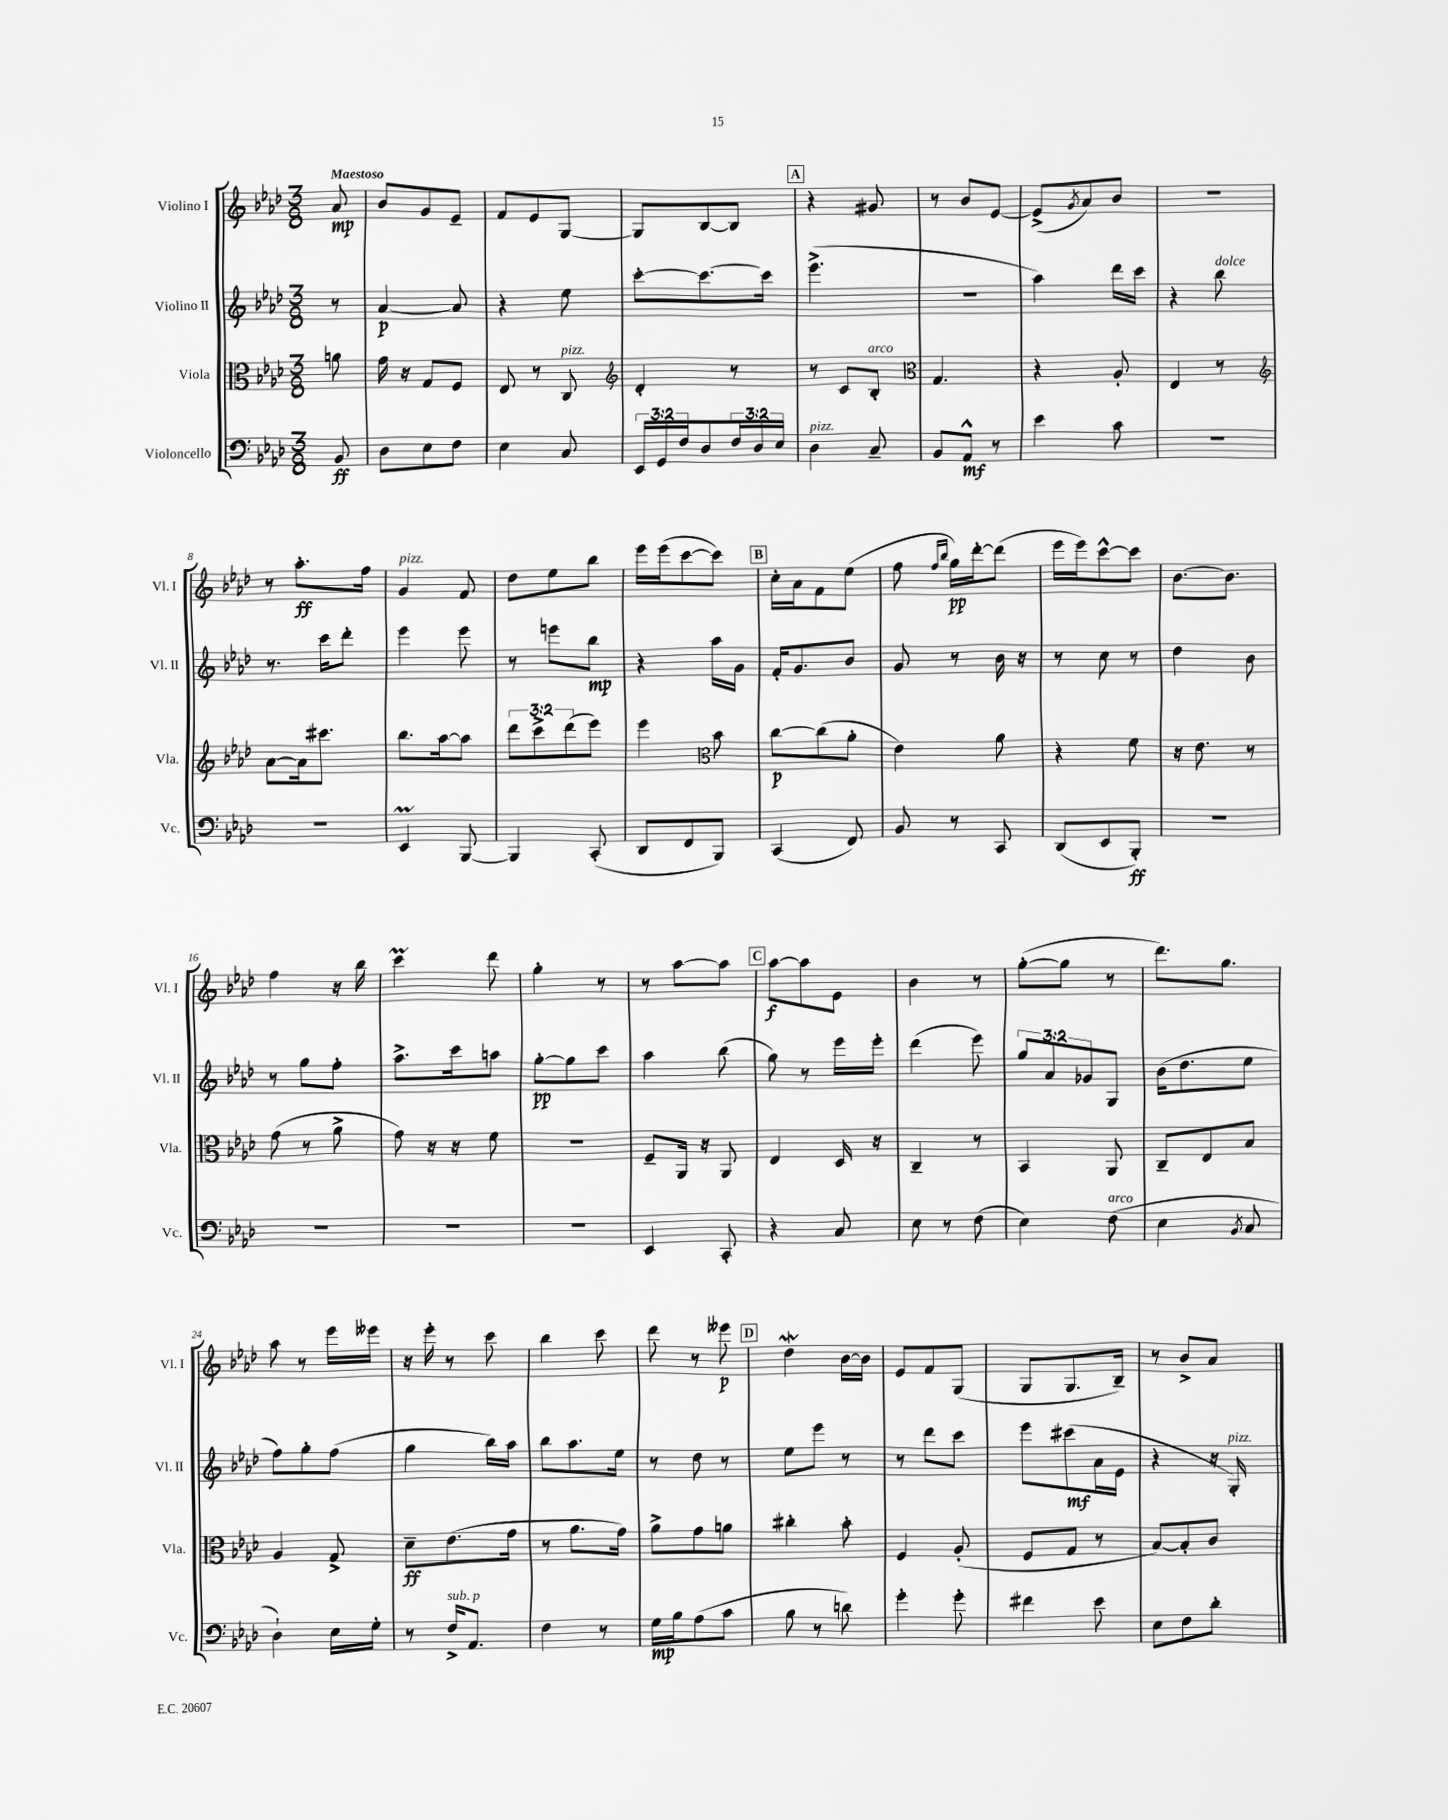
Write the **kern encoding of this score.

**kern	**dynam	**kern	**dynam	**kern	**dynam	**kern	**dynam
*part4	*part4	*part3	*part3	*part2	*part2	*part1	*part1
*staff4	*staff4	*staff3	*staff3	*staff2	*staff2	*staff1	*staff1
*I"Violoncello	*	*I"Viola	*	*I"Violino II	*	*I"Violino I	*
*I'Vc.	*	*I'Vla.	*	*I'Vl. II	*	*I'Vl. I	*
*clefF4	*	*clefC3	*	*clefG2	*	*clefG2	*
*k[b-e-a-d-]	*	*k[b-e-a-d-]	*	*k[b-e-a-d-]	*	*k[b-e-a-d-]	*
*M3/8	*	*M3/8	*	*M3/8	*	*M3/8	*
=	=	=	=	=	=	=	=
!	!	!	!	!	!	!LO:TX:a:B:t=Maestoso	!
8BB-/	ff	8an\	.	8r	.	8a-/	mp
=1	=1	=1	=1	=1	=1	=1	=1
8D-\L	.	16g\	.	[4a-/	p	8b-/L	.
.	.	16r	.	.	.	.	.
8E-\	.	8G/L	.	.	.	8g/	.
8F\J	.	8F/J	.	8a-/]	.	8e-~/J	.
=2	=2	=2	=2	=2	=2	=2	=2
4E-\	.	8E-/	.	4r	.	8f/L	.
.	.	8r	.	.	.	8e-/	.
!	!	!LO:TX:a:i:t=pizz.	!	!	!	!	!
8C/	.	8C/	.	8ee-\	.	[8G/J	.
=3	=3	=3	=3	=3	=3	=3	=3
*	*	*clefG2	*	*	*	*	*
24EE-/LL	.	4d-'/	.	[8ccc'\L	.	8G/L]	.
24GG/	.	.	.	.	.	.	.
24F/J	.	.	.	.	.	.	.
8D-/	.	.	.	8.ccc\_	.	[8B-/	.
24F/L	.	8r	.	.	.	8B-/J]	.
24D-/	.	.	.	.	.	.	.
.	.	.	.	16ccc\Jk]	.	.	.
24E-/JJ	.	.	.	.	.	.	.
!!LO:REH:place=s1:t=A
=4	=4	=4	=4	=4	=4	=4	=4
!LO:TX:a:i:t=pizz.	!	!	!	!	!	!	!
4D-\	.	8r	.	(4.eee-^\	.	4r	.
.	.	8c/L	.	.	.	.	.
!	!	!LO:TX:a:i:t=arco	!	!	!	!	!
8C~/	.	8B-'/J	.	.	.	8g#X/	.
=5	=5	=5	=5	=5	=5	=5	=5
*	*	*clefC3	*	*	*	*	*
8BB-/L	.	4.G/	.	4.r	.	8r	.
8AA-^^/J	mf	.	.	.	.	8b-/L	.
8r	.	.	.	.	.	[8e-/J	.
=6	=6	=6	=6	=6	=6	=6	=6
4e-\	.	4r	.	4aa-\)	.	(8e-^/L]	.
.	.	.	.	.	.	8qg/	.
.	.	.	.	.	.	8a-/)	.
8c\	.	8A-'/	.	16ddd-\LL	.	8b-/J	.
.	.	.	.	16ccc\JJ	.	.	.
=7	=7	=7	=7	=7	=7	=7	=7
4.r	.	4E-/	.	4r	.	4.r	.
!	!	!	!	!LO:TX:a:i:t=dolce	!	!	!
.	.	8r	.	8bb-\	.	.	.
!!LO:LB:g=z
=8	=8	=8	=8	=8	=8	=8	=8
*	*	*clefG2	*	*	*	*	*
4.r	.	[8a-\L	.	8.r	.	8r	.
.	.	16a-\k]	.	.	.	8.aa-'\L	ff
.	.	8.ccc#X\J	.	16ccc\KL	.	.	.
.	.	.	.	8ddd-'\J	.	.	.
.	.	.	.	.	.	16ff\Jk	.
=9	=9	=9	=9	=9	=9	=9	=9
!	!	!	!	!	!	!LO:TX:a:i:t=pizz.	!
4EE-M/	.	8.bb-\L	.	4eee-\	.	4g/	.
.	.	[16aa-\k	.	.	.	.	.
[8BBB-/	.	8aa-\J]	.	8eee-\	.	8f/	.
=10	=10	=10	=10	=10	=10	=10	=10
4BBB-/]	.	12ddd-\L	.	8r	.	8dd-\L	.
.	.	12ccc^\	.	.	.	.	.
.	.	.	.	8eeen\L	.	8ee-\	.
.	.	(12ddd-\	.	.	.	.	.
(8CC'/	.	8eee-\J)	.	8bb-\J	mp	8bb-\J	.
=11	=11	=11	=11	=11	=11	=11	=11
8DD-/L	.	4eee-\	.	4r	.	16eee-\LL	.
.	.	.	.	.	.	(16eee-\J	.
8FF/	.	.	.	.	.	[8ccc\	.
*	*	*clefC3	*	*	*	*	*
8BBB-/J)	.	8b-\	.	16aa-\LL	.	8ccc\J])	.
.	.	.	.	16g\JJ	.	.	.
!!LO:REH:place=s1:t=B
=12	=12	=12	=12	=12	=12	=12	=12
(4CC/	.	[8cc\L	p	16f'/KL	.	16cc'\LL	.
.	.	.	.	8.g/	.	16a-\J	.
.	.	(8cc\]	.	.	.	8f\	.
8FF/)	.	8a-'\J	.	8b-/J	.	(8ee-\J	.
=13	=13	=13	=13	=13	=13	=13	=13
8BB-/	.	4e-\)	.	8g/	.	8ff\	.
.	.	.	.	.	.	16qqff/LL	.
.	.	.	.	.	.	16qqbb-/JJ	.
8r	.	.	.	8r	.	16gg\LL)	pp
.	.	.	.	.	.	[16ddd-'\J	.
8CC/	.	8a-\	.	16b-\	.	(8ddd-\J]	.
.	.	.	.	16r	.	.	.
=14	=14	=14	=14	=14	=14	=14	=14
(8DD-/L	.	4r	.	8r	.	16eee-\LL	.
.	.	.	.	.	.	16eee-\J)	.
8EE-/	.	.	.	8cc\	.	[8ccc^^\	.
8BBB-'/J)	ff	8f\	.	8r	.	8ccc\J]	.
=15	=15	=15	=15	=15	=15	=15	=15
4.r	.	16r	.	4dd-\	.	[8.b-\L	.
.	.	8.e-\	.	.	.	.	.
.	.	.	.	.	.	8.b-\J]	.
.	.	8r	.	8b-\	.	.	.
!!LO:LB:g=z
=16	=16	=16	=16	=16	=16	=16	=16
4.r	.	(8g\	.	8r	.	4ff\	.
.	.	8r	.	8gg\L	.	.	.
.	.	8a-^\	.	8ff'\J	.	16r	.
.	.	.	.	.	.	16bb-\	.
=17	=17	=17	=17	=17	=17	=17	=17
4.r	.	8g\)	.	8.aa-^\L	.	4cccm\	.
.	.	16r	.	.	.	.	.
.	.	16r	.	16ccc\k	.	.	.
.	.	8f\	.	8aan\J	.	8ddd-\	.
=18	=18	=18	=18	=18	=18	=18	=18
4.r	.	4.r	.	[8gg'\L	pp	4gg'\	.
.	.	.	.	8gg\]	.	.	.
.	.	.	.	8ccc\J	.	8r	.
=19	=19	=19	=19	=19	=19	=19	=19
4EE-/	.	8F~/L	.	4aa-\	.	8r	.
.	.	16AA-/Jk	.	.	.	[8aa-\L	.
.	.	16r	.	.	.	.	.
8CC'/	.	8AA-/	.	(8bb-\	.	8aa-\J]	.
!!LO:REH:place=s1:t=C
=20	=20	=20	=20	=20	=20	=20	=20
4r	.	4E-/	.	8gg\)	.	[8aa-\L	f
.	.	.	.	8r	.	8aa-\]	.
8C/	.	16D-/	.	16eee-\LL	.	8e-\J	.
.	.	16r	.	16eee-'\JJ	.	.	.
=21	=21	=21	=21	=21	=21	=21	=21
8E-\	.	4C~/	.	(4ddd-\	.	4b-\	.
8r	.	.	.	.	.	.	.
(8F\	.	8r	.	8eee-\)	.	8r	.
=22	=22	=22	=22	=22	=22	=22	=22
4E-\)	.	4BB-/	.	12gg/L	.	([8gg'\L	.
.	.	.	.	12a-/	.	.	.
.	.	.	.	.	.	8gg\J]	.
.	.	.	.	12g-X/	.	.	.
!LO:TX:a:i:t=arco	!	!	!	!	!	!	!
(8F\	.	8AA-/	.	8G/J	.	8r	.
=23	=23	=23	=23	=23	=23	=23	=23
4E-\	.	8C~/L	.	(16b-\KL	.	8.ddd-\L)	.
.	.	.	.	8.dd-\	.	.	.
.	.	8E-/	.	.	.	.	.
.	.	.	.	.	.	8.gg\J	.
8qBB-/	.	.	.	.	.	.	.
8C/	.	8B-/J	.	8ee-\J	.	.	.
!!LO:LB:g=z
=24	=24	=24	=24	=24	=24	=24	=24
4D-`\)	.	4A-/	.	8ff\L)	.	8aa-\	.
.	.	.	.	8gg'\	.	8r	.
16E-\LL	.	8G^/	.	(8ff\J	.	16eee-\LL	.
16G'\JJ	.	.	.	.	.	16eee--X\JJ	.
=25	=25	=25	=25	=25	=25	=25	=25
8r	.	8d-~\L	ff	4gg\	.	16r	.
.	.	.	.	.	.	16eee-'\	.
!LO:TX:a:i:t=sub. p	!	!	!	!	!	!	!
16F^/KL	.	(8.e-\	.	.	.	8r	.
8.AA-/J	.	.	.	.	.	.	.
.	.	.	.	16bb-\LL)	.	8ccc\	.
.	.	16g\Jk	.	16aa-\JJ	.	.	.
=26	=26	=26	=26	=26	=26	=26	=26
4F\	.	8r	.	8bb-\L	.	4bb-\	.
.	.	8.a-\L	.	8.aa-\	.	.	.
8r	.	.	.	.	.	8ccc\	.
.	.	16g\Jk)	.	16ee-\Jk	.	.	.
=27	=27	=27	=27	=27	=27	=27	=27
16G\LL	mp	8a-^\L	.	8r	.	8ddd-\	.
16B-\J	.	.	.	.	.	.	.
(8A-\	.	8g\	.	8dd-\	.	8r	.
8c\J	.	8an\J	.	8r	.	8eee--X\	p
!!LO:REH:place=s1:t=D
=28	=28	=28	=28	=28	=28	=28	=28
8B-\	.	4cc#X'\	.	8ee-\L	.	4dd-w\	.
8r	.	.	.	8eee-\J	.	.	.
8dn\)	.	8b-'\	.	8r	.	[16b-\LL	.
.	.	.	.	.	.	16b-\JJ]	.
=29	=29	=29	=29	=29	=29	=29	=29
4g'\	.	4F/	.	8r	.	8e-/L	.
.	.	.	.	8ddd-\L	.	8f/	.
8g'\	.	(8A-'/	.	8ccc\J	.	(8G/J	.
=30	=30	=30	=30	=30	=30	=30	=30
4f#X\	.	8F/L	.	8eee-\L	.	8G/L	.
.	.	8G/J	.	(8ccc#X\	mf	8.G/	.
8e-\	.	8r	.	16a-\L	.	.	.
.	.	.	.	16e-\JJ	.	16B-~/Jk)	.
=31	=31	=31	=31	=31	=31	=31	=31
8E-\L	.	[8B-/L)	.	4r	.	8r	.
8F\	.	8B-'/]	.	.	.	8b-^/L	.
8d-'\J	.	8c/J	.	16r	.	8a-/J	.
!	!	!	!	!LO:TX:a:i:t=pizz.	!	!	!
.	.	.	.	16G'/)	.	.	.
==	==	==	==	==	==	==	==
*-	*-	*-	*-	*-	*-	*-	*-
